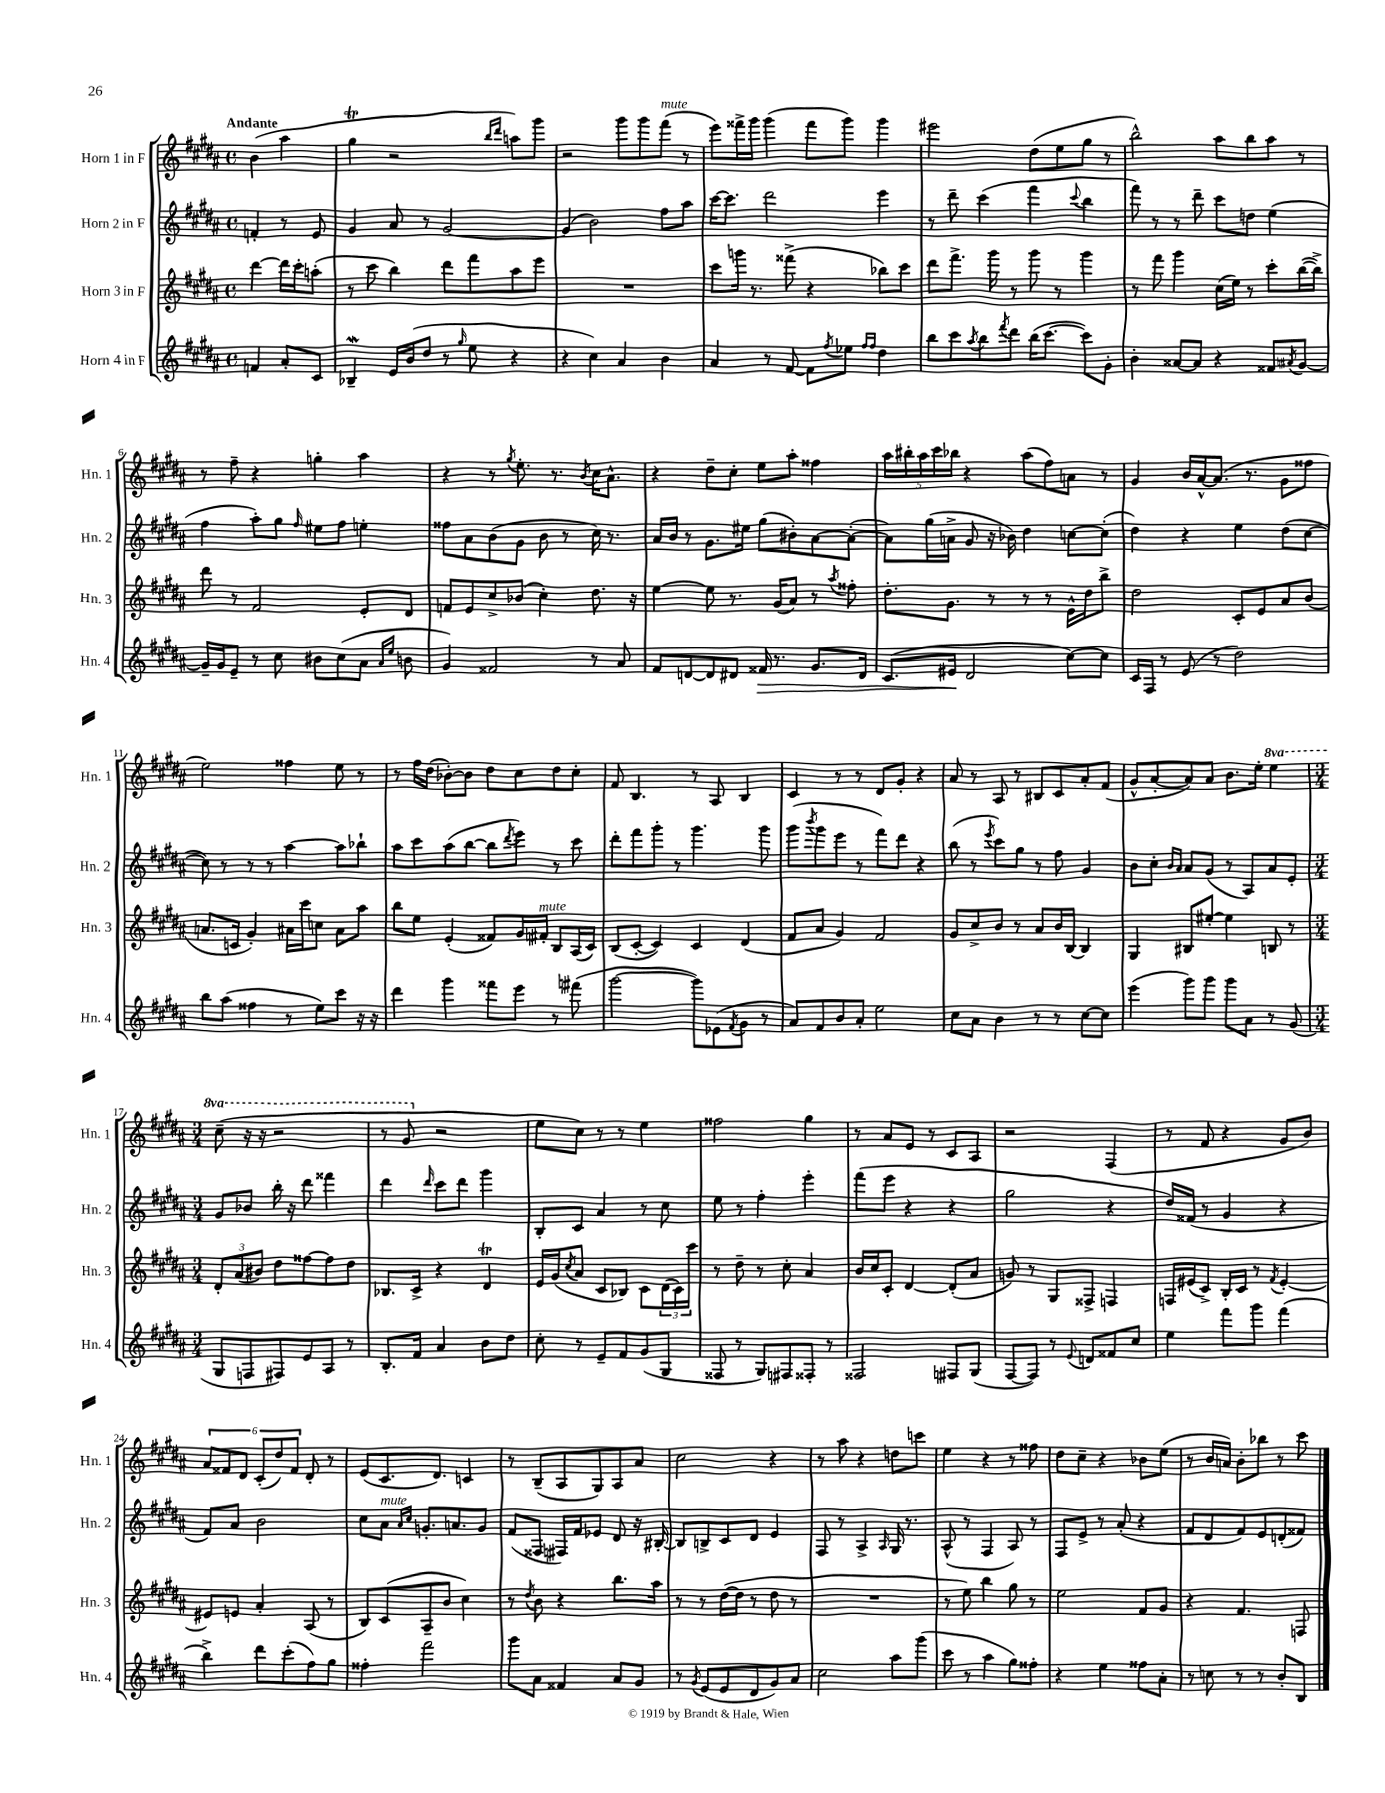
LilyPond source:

<<
\new StaffGroup <<
\new Staff = "s0" \with { instrumentName = "Horn 1 in F" shortInstrumentName = "Hn. 1" } {
    \clef treble \key b \major \defaultTimeSignature \time 4/4 \set Staff.ottavationMarkups = #ottavation-simple-ordinals \partial 2 \tempo "Andante"
    b'4( ais''4 |
    gis''4\trill r2 \grace { b''16 dis'''16 } a''8) gis'''8 |
    r2 gis'''8 gis'''8 fis'''8^\markup { \italic "mute" }( r8 |
    e'''8) fisis'''16-> gis'''16 gis'''4( fisis'''8 gis'''8) gis'''4 |
    eis'''2 dis''8( e''8 gis''8 r8 |
    b''2-^) ais''8 b''8 ais''8 r8 |
    r8 fis''8-- r4 g''4-. ais''4 |
    r4 r8 \acciaccatura { gis''8 } e''8.-. r8. \acciaccatura { b'8 } cis''16 ais'8.-^ |
    r4 dis''8-- cis''8-. e''8 ais''8-. fisis''4 |
    \tuplet 5/4 { ais''16 bis''16-. ais''16 cis'''16 bes''16 } r4 ais''8( fis''8) a'8 r8 |
    gis'4 b'16 ais'16~-^ ais'8.( r8. gis'8 fisis''8 |
    e''2) fisis''4 e''8 r8 |
    r8 fis''16 dis''16( bes'8~-.) bes'8 dis''8 cis''8 dis''8 cis''8-. |
    fis'8 b4. r8 ais8 b4 |
    cis'4 r8 r8 dis'8 gis'8-. r4 |
    ais'8 r8 ais8 r8 bis8 cis'8 ais'8-. fis'8( |
    gis'8-^ ais'8~-. ais'8) ais'8 b'8. e''16-. \ottava #1 e'''4 |
    \numericTimeSignature \time 3/4 cis'''8--( r16 r16 r2 |
    r8 gis''8 \ottava #0 r2 |
    e''8 cis''8) r8 r8 e''4 |
    fisis''2 gis''4 |
    r8 ais'8 e'8 r8 cis'8 ais8 |
    r2 fis4( |
    r8 fis'8 r4 gis'8 b'8) |
    \tuplet 6/4 { ais'8 fisis'8 dis'8 cis'8-.( dis''8) fisis'8 } dis'8-. r8 |
    e'8( cis'8. dis'8.) c'4 |
    r8 b8--( ais8 gis8) ais8 ais'8 |
    cis''2 r4 |
    r8 ais''8 r4 d''8 c'''8 |
    e''4 r4 r8 fisis''8 |
    dis''8 cis''8-- r4 bes'8 e''8( |
    r8 b'16 a'16) b'8-. bes''8 r8 cis'''8 \bar "|." |
}
\new Staff = "s1" \with { instrumentName = "Horn 2 in F" shortInstrumentName = "Hn. 2" } {
    \clef treble \key b \major \defaultTimeSignature \time 4/4 \partial 2
    f'4-. r8 e'8 |
    gis'4 ais'8 r8 gis'2~ |
    gis'4( b'2) fis''8 ais''8 |
    cis'''16~ cis'''8. dis'''2 e'''4 |
    r8 dis'''8-- cis'''4( fis'''4 \appoggiatura { cis'''8 } b''4 |
    fis'''8) r8 r8 dis'''8-- cis'''8 d''8 e''4( |
    fis''4 ais''8-.) gis''8 \grace { fis''16 } eis''8 fis''8 e''4-. |
    fisis''8 ais'8 b'8( gis'8 b'8 r8 cis''16) r8. |
    ais'16 b'16 r8 gis'8. eis''16 gis''8( bis'8-.) ais'8~ ais'8~-.( |
    ais'8) gis''16( a'16-> gis'8 r16 bes'16) dis''4 c''8~ c''8-.( |
    dis''4) r4 e''4 dis''8( cis''8~ |
    cis''8) r8 r8 r8 ais''4~ ais''8 bes''8-! |
    ais''8 cis'''8 ais''8( b''8~ b''8 \acciaccatura { dis'''8 } e'''8) r8 cis'''8 |
    dis'''8-. fis'''8 gis'''8-. r8 gis'''4. gis'''8 |
    gis'''8( \acciaccatura { b'''8 } gis'''8 e'''8 r8 fis'''8) dis'''8 r4 |
    b''8( r8 \acciaccatura { e'''8 } cis'''8) gis''8 r8 fis''8 gis'4 |
    b'8 cis''8-. \grace { b'16 ais'16 } ais'8 gis'8( r8 ais8) ais'8 e'8-. |
    \numericTimeSignature \time 3/4 gis'8 bes'8 b''16-. r16 dis'''8 fisis'''4 |
    dis'''4 \grace { dis'''16 } cis'''8 dis'''8 gis'''4 |
    b8-. cis'8 ais'4 r8 cis''8 |
    e''8 r8 fis''4-. e'''4-. |
    fis'''8( e'''8 r4 r4 |
    gis''2 r4 |
    dis''16) fisis'16( r8 gis'4 r4 |
    fis'8) ais'8 b'2 |
    cis''8 ais'8^\markup { \italic "mute" } \grace { ais'16 cis''16 } g'8.-. a'8. g'8 |
    fis'8( fisis8 fis16) fis'16 ees'8 dis'8 r16 bis16~-. |
    bis8 b8-> cis'8 dis'8 e'4 |
    fis8 r8 ais4-> \grace { ais16 } gis16 r8. |
    ais8-^( r8 fis4 ais8) r8 |
    fis8 e'8-> r8 ais'8-.( r4 |
    fis'8 dis'8 fis'8) e'8 d'8-.( fisis'8) \bar "|." |
}
\new Staff = "s2" \with { instrumentName = "Horn 3 in F" shortInstrumentName = "Hn. 3" } {
    \clef treble \key b \major \defaultTimeSignature \time 4/4 \partial 2
    dis'''4~ dis'''16 cis'''16-. a''8-.( |
    r8 cis'''8 b''4) dis'''8 fis'''8 ais''8 e'''8 |
    R1 |
    cis'''8 g'''16 r8. fisis'''8->( r4 bes''8) cis'''8 |
    dis'''8 fis'''8.-> gis'''16 r8 gis'''8 r8 gis'''4 |
    r8 fis'''8 gis'''4 cis''16( e''16) r8 cis'''8-. b''16~( b''16->) |
    dis'''8 r8 fis'2 e'8-. dis'8 |
    f'8 e'8 cis''8-> bes'8( cis''4-.) dis''8. r16 |
    e''4~ e''8 r8. gis'16( ais'8) r8 \acciaccatura { ais''8 } fisis''8-. |
    dis''8.-. gis'8. r8 r8 r8 e'16-^ dis''16 b''8-> |
    dis''2 cis'8-. e'8 ais'8 b'8( |
    a'8. c'16 gis'4-.) ais'16 cis'''16 c''8 ais'8 ais''8 |
    b''8 e''8 e'4-.( fisis'8) gis'16 fis'16-.^\markup { \italic "mute" } b8 ais16( cis'16) |
    b8( cis'8~-. cis'4) cis'4 dis'4( |
    fis'8 ais'8 gis'4) fis'2 |
    gis'8 cis''8-> b'8 r8 ais'8 b'16 b16~ b4 |
    gis4 bis8 eis''8~-. eis''4 b8 r8 |
    \numericTimeSignature \time 3/4 \tuplet 3/2 { dis'8-. ais'8( bis'8) } dis''8 fisis''8~ fisis''8 dis''8 |
    bes8. cis'16-> r4 dis'4\trill |
    e'16 gis'16( \acciaccatura { cis''8 } ais'8 cis'8 bes8) cis'8 \tuplet 3/2 { dis'16( cis'16) cis'''16 } |
    r8 dis''8-- r8 cis''8-. ais'4 |
    b'16 cis''16 cis'8-. dis'4~ dis'8-.( ais'8 |
    g'8) r8 gis8 fisis8-> f4 |
    f16 eis'16( cis'8->) b16-. cis'16 r8 \acciaccatura { fis'8 } eis'4~-. |
    eis'8 e'8 ais'4-. ais8( r8 |
    b8) cis'8( ais8-- b'8 cis''4) |
    r8 \acciaccatura { dis''8 } b'8 r4 b''8. ais''16 |
    r8 r8 dis''16~( dis''16 r8 dis''8 r8 |
    R2. |
    r8 e''8) b''4 gis''8 r8 |
    e''2 fis'8 gis'8 |
    r4 fis'4. f8 \bar "|." |
}
\new Staff = "s3" \with { instrumentName = "Horn 4 in F" shortInstrumentName = "Hn. 4" } {
    \clef treble \key b \major \defaultTimeSignature \time 4/4 \partial 2
    f'4 ais'8-. cis'8 |
    bes4--\mordent e'16 b'16( dis''8 r8 \grace { gis''16 } e''8 r4 |
    r4 cis''4) ais'4 b'4 |
    ais'4 r8 fis'8~ fis'8 \acciaccatura { fis''8 } ees''8 \grace { fis''16 fis''16 } dis''4 |
    b''8 cis'''8 \acciaccatura { ais''8 } b''8 \acciaccatura { fis'''8 } dis'''8 b''16( cis'''8.~ cis'''8) gis'8-. |
    b'4-. aisis'8~ aisis'8 r4 fisis'8 \acciaccatura { ais'8 } gis'8~ |
    gis'16-- gis'16 e'8-- r8 cis''8 bis'8 cis''8( ais'8 \grace { ais'16 e''16 } b'8 |
    gis'4) fisis'2 r8 ais'8 |
    fis'8 d'8~ d'8 dis'8 fisis'16\> r8. gis'8. dis'16 |
    cis'8.( eis'16\! dis'2 cis''8~) cis''8 |
    cis'16 fis16 r8 e'8( r8 dis''2) |
    b''8 ais''8( fisis''4 r8 e''8) cis'''8 r16 r16 |
    dis'''4 gis'''4 fisis'''8 e'''8 r8 fis'''8( |
    gis'''2~ gis'''8) ees'8( \acciaccatura { fis'8 } gis'8 r8 |
    ais'8) fis'8 b'8 ais'8-. e''2 |
    cis''8 ais'8 b'4 r8 r8 cis''8~ cis''8 |
    e'''4( gis'''8) gis'''8 gis'''8 ais'8 r8 gis'8( |
    \numericTimeSignature \time 3/4 gis8 f8 fis8) e'8 ais8 r8 |
    b8.-. fis'16 ais'4 b'8 dis''8 |
    cis''8-. r8 e'8-- fis'8 gis'8( gis8 |
    fisis8 r8 gis8) fis8 fisis8-. r8 |
    fisis2 fis8 gis8( |
    fis8~ fis8) r8 \appoggiatura { e'8 } d'8 fisis'8 cis''8 |
    e''4 fis'''8 gis'''8 fis'''4( |
    b''4->) dis'''8 cis'''8-.( fis''8) gis''8 |
    fisis''4-. fis'''2 |
    gis'''8 ais'8 fisis'4 ais'8 gis'8 |
    r8 \acciaccatura { gis'8 } e'8( e'8 dis'8 gis'8) ais'8 |
    cis''2 ais''8 gis'''8( |
    cis'''8 r8 ais''4 gis''8) fisis''8-. |
    r4 e''4 fisis''8 ais'8-. |
    r8 c''8 r8 r8 b'8-. b8 \bar "|." |
}
>>
>>
